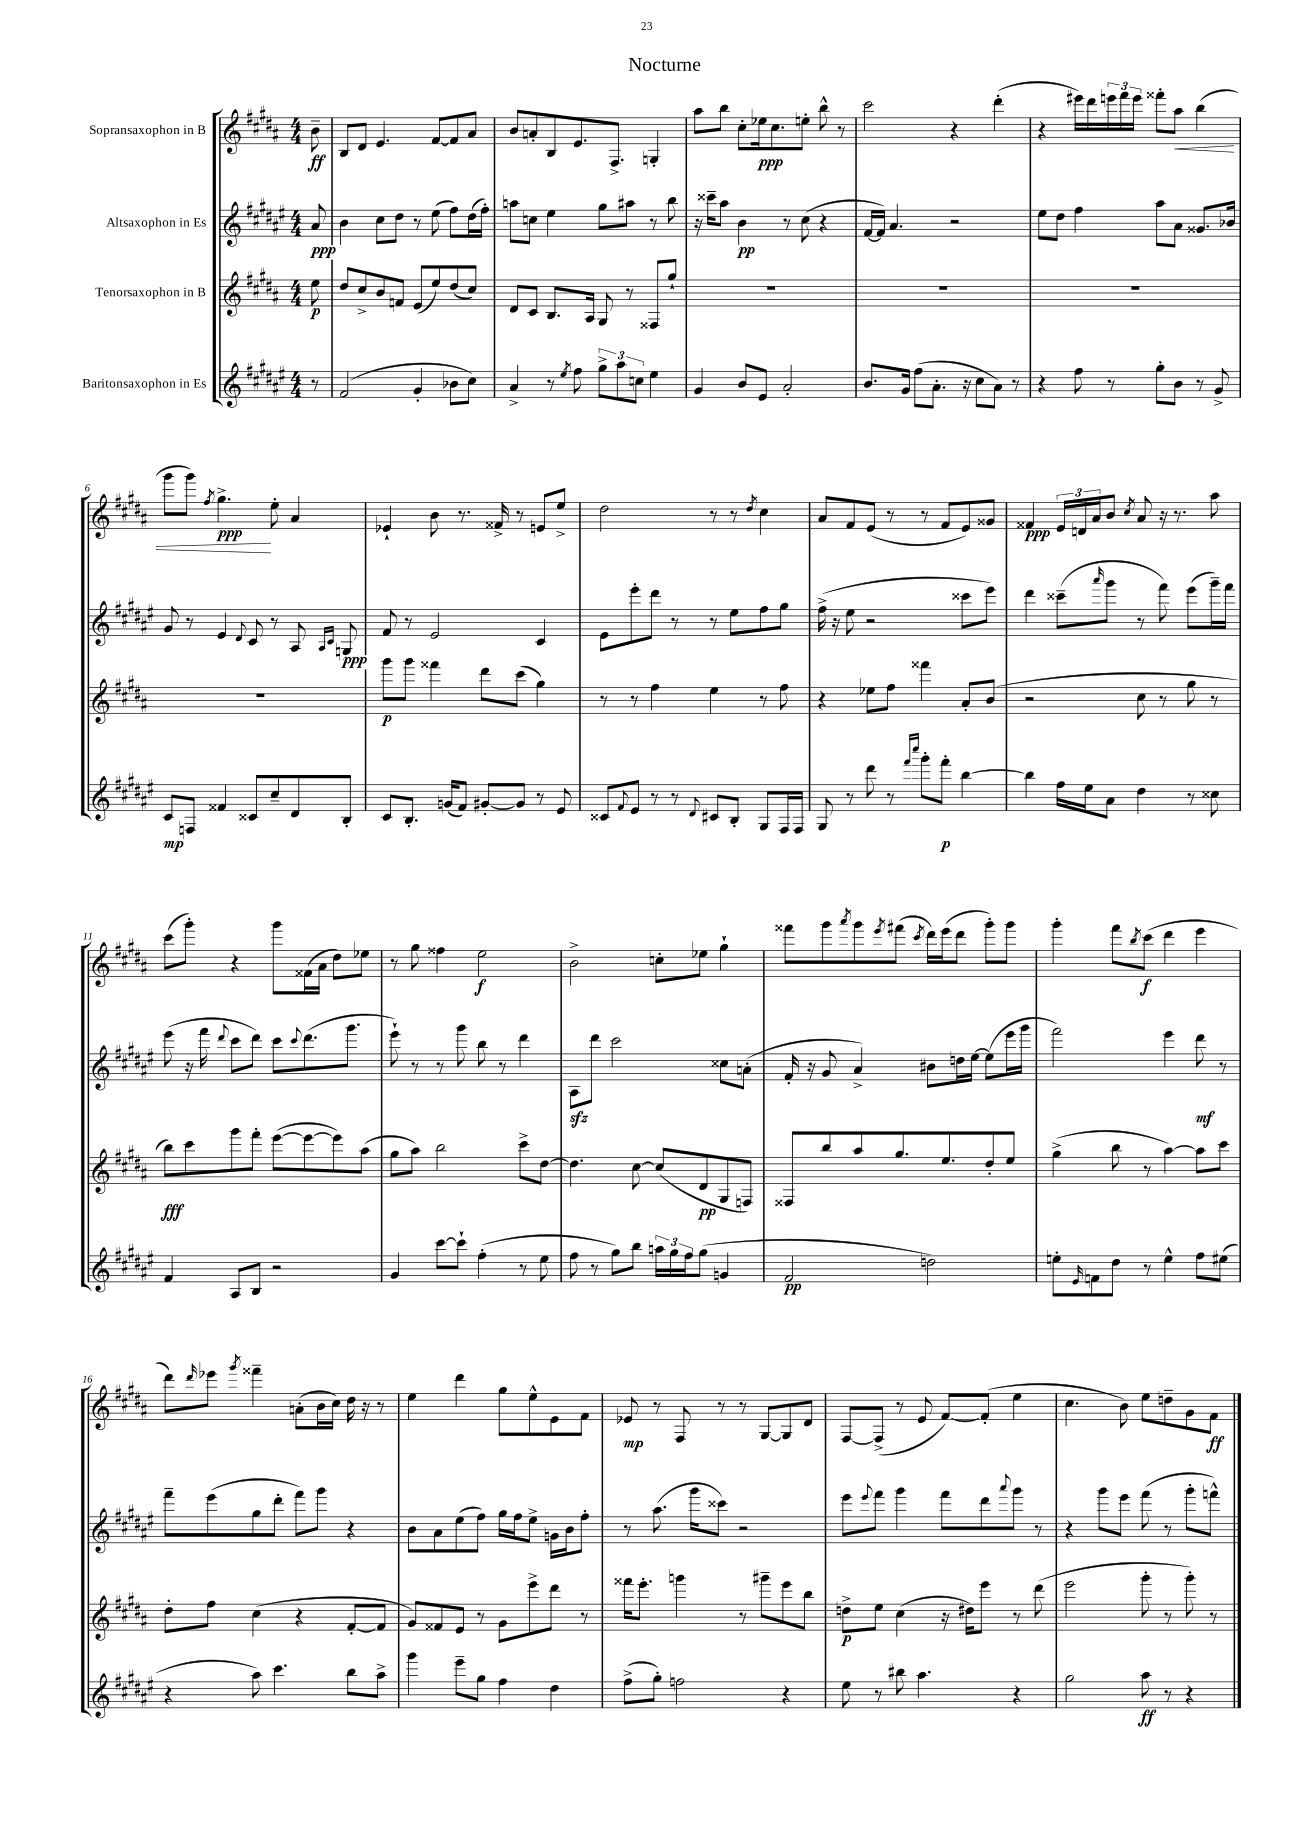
\header { title = "Nocturne" }
<<
\new StaffGroup <<
\new Staff = "s0" \with { instrumentName = "Sopransaxophon in B" } {
    \clef treble \key b \major \numericTimeSignature \time 4/4 \partial 8
    b'8--\ff |
    b8 dis'8 e'4. fis'8~ fis'8 ais'8 |
    b'8 a'8-. b8 e'8. fis8.-> g4-. |
    ais''8 b''8 cis''8-. ees''16\ppp cis''8. e''8-. b''8-^ r8 |
    cis'''2 r4 dis'''4-.( |
    r4 eis'''16) dis'''16 \tuplet 3/2 { e'''16 fis'''16 e'''16 } fisis'''8-. ais''8\< b''4( |
    gis'''8 gis'''8) \acciaccatura { fis''8 } gis''4.->\ppp\! e''8-. ais'4 |
    ees'4-! b'8 r8. fisis'16-> r8 e'8 e''8-> |
    dis''2 r8 r8 \acciaccatura { dis''8 } cis''4 |
    ais'8 fis'8 e'8( r8 r8 fis'8 e'8) gisis'8 |
    fisis'4\ppp \tuplet 3/2 { e'16 d'16 ais'16 } b'8 \acciaccatura { cis''8 } ais'8 r16 r8. ais''8 |
    cis'''8( gis'''8-.) r4 gis'''8 fisis'16( ais'16 dis''8) ees''8 |
    r8 gis''8 fisis''4 e''2\f |
    b'2-> c''8-. ees''8 gis''4-! |
    fisis'''8 gis'''8 \acciaccatura { ais'''8 } gis'''8 \acciaccatura { e'''8 } fis'''8( \acciaccatura { cis'''8 } dis'''16) e'''16( dis'''8 gis'''8-.) gis'''8 |
    gis'''4-. fis'''8 \acciaccatura { b''8 } cis'''8\f( dis'''4 e'''4 |
    dis'''8) \grace { dis'''16 } ees'''8 \acciaccatura { gis'''8 } fisis'''4-- a'8-.( b'16 cis''16) dis''16 r16 r8 |
    e''4 dis'''4 gis''8 e''8-^ e'8 fis'8 |
    ees'8\mp r8 fis8 r8 r8 gis8~ gis8 dis'8 |
    fis8~ fis8->( r8 e'8 fis'8~) fis'8-.( e''4 |
    cis''4. b'8) e''8 d''8-- gis'8 fis'8\ff \bar "|." |
}
\new Staff = "s1" \with { instrumentName = "Altsaxophon in Es" } {
    \clef treble \key fis \major \numericTimeSignature \time 4/4 \partial 8
    ais'8\ppp |
    b'4 cis''8 dis''8 r8 eis''8( fis''8) dis''16( fis''16-.) |
    a''8 c''8 eis''4 gis''8 ais''8 r8 b''8 |
    r16 cisis'''16-- ais''8 b'4\pp r8 cis''8( r4 |
    fis'16~ fis'16) ais'4. r2 |
    eis''8 dis''8 fis''4 ais''8 ais'8 gisis'8. bes'16 |
    gis'8 r8 eis'4 \appoggiatura { dis'8 } cis'8 r8 ais8 \grace { ais16 cis'16 } g8\ppp |
    fis'8 r8 eis'2 cis'4 |
    eis'8 eis'''8-. dis'''8 r8 r8 eis''8 fis''8 gis''8 |
    fis''16->( r16 eis''8 r2 cisis'''8 eis'''8) |
    dis'''4 cisis'''8--( \grace { ais'''16 } gis'''8 r8 fis'''8) eis'''8( gis'''16--) fis'''16 |
    eis'''8( r16 fis'''16 \appoggiatura { dis'''8 } cis'''8 dis'''8) cis'''8 \appoggiatura { cis'''8 } dis'''8.( gis'''8. |
    eis'''8-!) r8 r8 gis'''8 b''8 r8 dis'''4 |
    ais8\sfz dis'''8 cis'''2 cisis''8 a'8-.( |
    fis'16-. r16 gis'8 ais'4->) bis'8 d''16 eis''16~ eis''8( eis'''16 gis'''16 |
    fis'''2) eis'''4 dis'''8\mf r8 |
    fis'''8-- eis'''8( gis''8 dis'''8-. fis'''8) gis'''8 r4 |
    b'8 ais'8 eis''8( fis''8) gis''16 fis''16 eis''8-> g'16 b'16 fis''8-. |
    r8 ais''8.( gis'''16 cisis'''8) r2 |
    eis'''8 \appoggiatura { eis'''8 } fis'''8 gis'''4 fis'''8 dis'''8 \appoggiatura { ais'''8 } gis'''8 r8 |
    r4 gis'''8 eis'''8 fis'''8( r8 gis'''8-. f'''8-^) \bar "|." |
}
\new Staff = "s2" \with { instrumentName = "Tenorsaxophon in B" } {
    \clef treble \key b \major \numericTimeSignature \time 4/4 \partial 8
    e''8\p |
    dis''8 cis''8-> b'8 f'8 e'8( e''8) dis''8( cis''8) |
    dis'8 cis'8 b8. ais16 gis8 r8 fisis8 gis''8-! |
    R1 |
    R1 |
    R1 |
    R1 |
    gis'''8\p gis'''8 fisis'''4 dis'''8 cis'''8( gis''4) |
    r8 r8 fis''4 e''4 r8 fis''8 |
    r4 ees''8 fis''8 fisis'''4 ais'8-. b'8( |
    r2 cis''8 r8 gis''8 r8 |
    b''8\fff) cis'''8 gis'''8 fis'''8-. e'''8~( e'''8~ e'''8) ais''8( |
    gis''8 ais''8) b''2 cis'''8-> dis''8~ |
    dis''4. cis''8~ cis''8( dis'8\pp gis8 f8) |
    fisis8 b''8 ais''8 gis''8. e''8. dis''8-. e''8 |
    gis''4->( b''8 r8 ais''4~) ais''8 cis'''8 |
    dis''8-. fis''8 cis''4( r4 fis'8~-. fis'8 |
    gis'8) fisis'8 e'8 r8 gis'8 e'''8-> dis'''8 r8 |
    fisis'''16 e'''8.-. g'''4 r8 gis'''8-- e'''8 b''8 |
    d''8->\p e''8 cis''4( r16 dis''16) e'''8 r8 dis'''8( |
    e'''2 gis'''8-. r8 gis'''8-.) r8 \bar "|." |
}
\new Staff = "s3" \with { instrumentName = "Baritonsaxophon in Es" } {
    \clef treble \key fis \major \numericTimeSignature \time 4/4 \partial 8
    r8 |
    fis'2( gis'4-. bes'8 cis''8) |
    ais'4-> r8 \acciaccatura { eis''8 } fis''8 \tuplet 3/2 { gis''8-> ais''8 c''8 } eis''4 |
    gis'4 b'8 eis'8 ais'2-. |
    b'8. gis'16 fis''8( ais'8.-. r16 cis''8 ais'8) r8 |
    r4 fis''8 r8 gis''8-. b'8 r8 gis'8-> |
    cis'8\mp f8 fisis'4 cisis'8 cis''8-- dis'8 b8-. |
    cis'8 b8.-. g'16( fis'8) gis'8~-. gis'8 r8 eis'8 |
    cisis'8 \appoggiatura { fis'8 } eis'8 r8 r8 \appoggiatura { dis'8 } cis'8 b8-. gis8 fis16 fis16 |
    gis8 r8 dis'''8 r8 \grace { fis'''16 cis''''16 } gis'''8-. fis'''8-.\p b''4~ |
    b''4 fis''16 eis''16 ais'8 dis''4 r8 cisis''8 |
    fis'4 ais8 b8 r2 |
    gis'4 cis'''8~ cis'''8-! fis''4-.( r8 eis''8 |
    fis''8 r8 gis''8) b''8 \tuplet 3/2 { a''16 gis''16 fis''16 } gis''8( g'4 |
    fis'2\pp d''2) |
    e''8-. \grace { eis'16 } f'8 dis''8 r8 e''4-^ fis''8 eis''8( |
    r4 ais''8) cis'''4. b''8 ais''8-> |
    gis'''4 eis'''8-- gis''8 fis''4 dis''4 |
    fis''8->( gis''8-.) f''2 r4 |
    eis''8 r8 bis''8 ais''4. r4 |
    gis''2 ais''8\ff r8 r4 \bar "|." |
}
>>
>>
